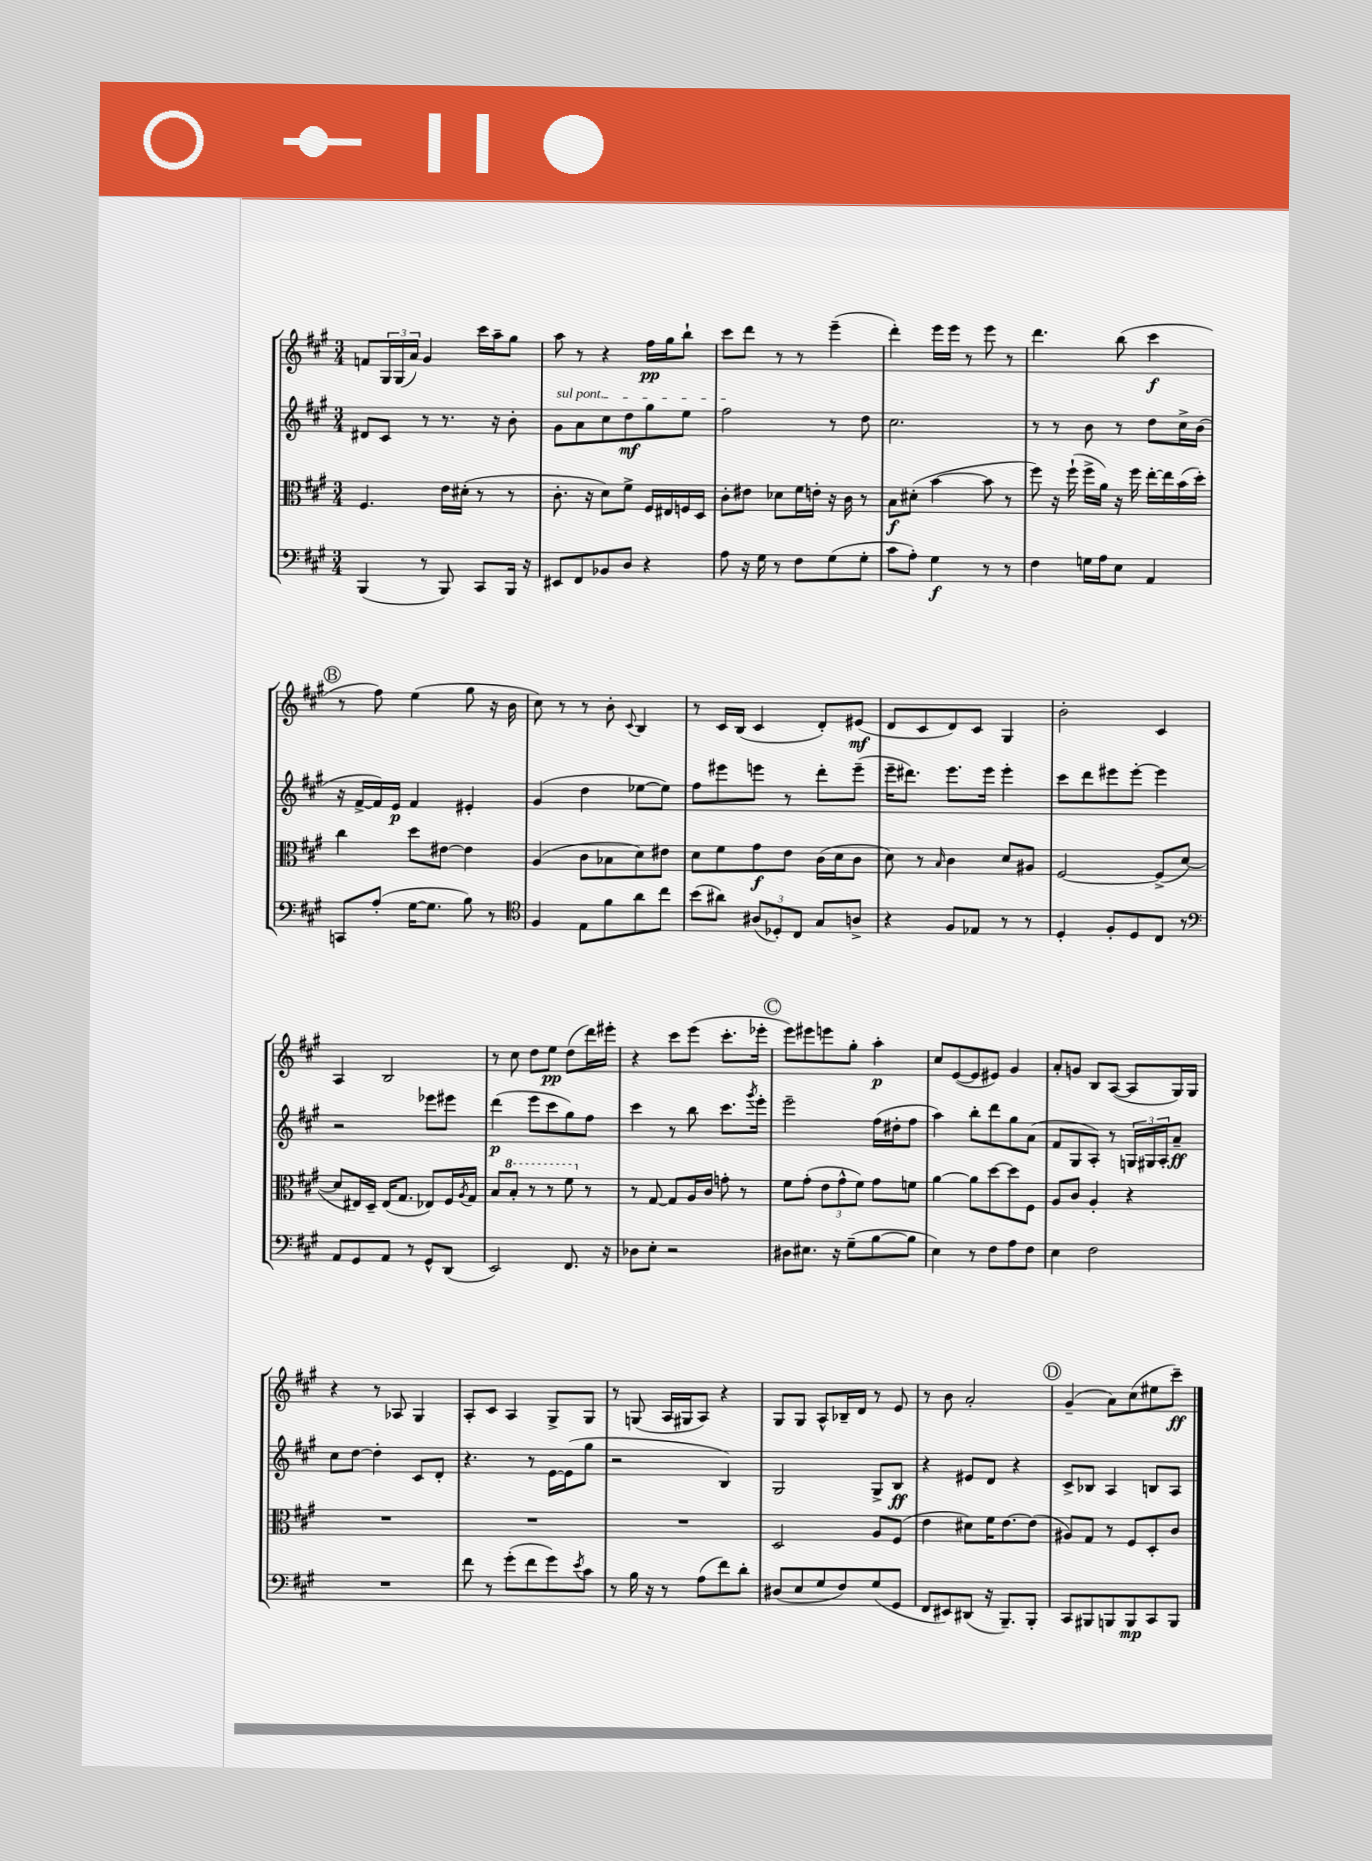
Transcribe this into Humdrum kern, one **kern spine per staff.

**kern	**kern	**kern	**kern
*staff4	*staff3	*staff2	*staff1
*clefF4	*clefC3	*clefG2	*clefG2
*k[f#c#g#]	*k[f#c#g#]	*k[f#c#g#]	*k[f#c#g#]
*M3/4	*M3/4	*M3/4	*M3/4
(4BBB	4.F#	8d#	8f
.	.	8c#	24G#
.	.	.	(24G#
.	.	.	24a)
8r	.	8r	4g#
8BBB)	16e	8.r	.
.	(16d#'	.	.
8CC#	8r	.	16ccc#
.	.	16r	16aa~
16BBB	8r	8b'	8gg#
16r	.	.	.
=	=	=	=
8EE#	8.c#'	8g#	8aa
8FF#	.	8a	8r
.	16r	.	.
8BB-	8d)	8cc#	4r
8D	8f#^	8dd	.
4r	16F#	8gg#	16ff#
.	16E#	.	16gg#
.	16F	8ee	8bb`
.	16D	.	.
=	=	=	=
8A	8c#'	2ff#	8ccc#
16r	8e#	.	8ddd
16G#	.	.	.
8r	8d-	.	8r
8F#	16f#	.	8r
.	16e'	.	.
(8G#	16r	8r	(4eee~
.	16c#	.	.
8G#'	8r	8dd	.
=	=	=	=
8c#	8B	2.cc#	4ddd')
8A')	(8d#'	.	.
4G#	[4b	.	16eee
.	.	.	16eee
.	.	.	8r
8r	8b]	.	8eee
8r	8r	.	8r
=	=	=	=
4F#	8ff#)	8r	4.ddd
.	16r	8r	.
.	(16ff#`	.	.
16G	16ff#^	8b	.
16A	16a)	.	.
8E	16r	8r	(8bb
.	16ff#	.	.
4AA	[16ee'	8dd	4ccc#
.	16ee]	.	.
.	(16b	16cc#^	.
.	16dd')	(16b	.
=	=	=	=
8CC	4cc#	16r	8r
.	.	[16f#^	.
(8A'	.	16f#])	8ff#)
.	.	16e	.
[16G#	8dd	4f#	(4ee
8.G#]	.	.	.
.	[8e#	.	.
8B)	4e#]	4e#'	8gg#
8r	.	.	16r
.	.	.	16b
=	=	=	=
*clefC4	*	*	*
4F#	(4A	(4g#	8cc#)
.	.	.	8r
8E	8c#	4dd	8r
8f#	8B-	.	8b'
.	.	.	8qqc#
8a	8d)	[8ee-	4B
8cc#	8e#	8ee-])	.
=	=	=	=
(8b	8d	8ff#	8r
8a#)	8f#	8eee#	16c#
.	.	.	(16B
(12A#	8g#	8eee	4c#
12D-')	.	.	.
.	8e	8r	.
12C#	.	.	.
8G#	(16c#	8ddd'	8d')
.	16d	.	.
8A^	8c#	(8eee~	(8e#
=	=	=	=
4r	8d)	16eee~	8d
.	.	8.ddd#)	.
.	8r	.	8c#
.	16qqB	.	.
8F#	4c#	8.eee	8d)
8E-	.	.	8c#
.	.	16eee	.
8r	8d	4eee'	4G#
8r	8A#	.	.
=	=	=	=
4D'	[2F#	8ccc#	2b'
.	.	8ddd	.
8F#'	.	8eee#	.
8D	.	[8eee#'	.
8C#	(8F#^]	4eee#]	4c#
8r	[8d	.	.
=	=	=	=
*clefF4	*	*	*
8AA	8d]	2r	4A
8GG#	16E#)	.	.
.	16D~	.	.
8AA	(16E#	.	2B
.	8.G#	.	.
8r	.	.	.
8GG#^^	8E-)	8eee-	.
(8DD	16F#	8eee#	.
.	8qA	.	.
.	16G#	.	.
=	=	=	=
2EE)	8B	(4ddd	8r
.	8b'	.	8cc#
.	8r	8eee	8dd
.	8r	8ccc#	8ee
8.FF#	8ff#	8gg#)	(8dd
.	8r	8ff#	16ddd)
16r	.	.	16eee#'
=	=	=	=
8D-	8r	4ccc#	4r
8E'	[8G#	.	.
2r	8G#]	8r	8ccc#
.	16A	8bb	(8eee
.	16c#	.	.
.	8g'	8.ccc#	8.ccc#'
.	8r	.	.
.	.	8qggg#	.
.	.	16eee'	16eee-'
=	=	=	=
8D#	8f#	2eee~	8eee)
8.E#	(8g#'	.	8eee#
.	12e	.	8eee
16r	.	.	.
.	12g#^^	.	.
(8G#~	.	.	8gg#'
.	12f#)	.	.
[8B	8g#	(16ff#	4aa'
.	.	16dd#'	.
8B]	8f	8ff#	.
=	=	=	=
4E)	[4a	4aa)	8cc#
.	.	.	([8e
8r	8a]	8bb'	8e]
8F#	[8dd	8ddd	8e#)
8A	8dd]	8gg#	4g#
8F#	8F#	(8a	.
=	=	=	=
4E	8A	8f#	8a'
.	8c#	8G#	8g
2F#	4A'	8A')	8B
.	.	8r	([8A
.	4r	24G	8A]
.	.	24G#	.
.	.	24A'	.
.	.	8a~	16G#)
.	.	.	16G#
=	=	=	=
2.r	2.r	8cc#	4r
.	.	[8dd	.
.	.	4dd']	8r
.	.	.	8A-
.	.	8c#	4G#
.	.	8d'	.
=	=	=	=
8f#	2.r	4.r	8A'
8r	.	.	8c#
(8g#'	.	.	4A
8f#	.	8r	.
8g#)	.	[16e	8G#^
.	.	(16e]	.
8qe	.	.	.
8c#	.	8gg#	8G#
=	=	=	=
8r	2.r	2r	8r
16B	.	.	(8G
16r	.	.	.
8r	.	.	16A
.	.	.	16G#
(8A	.	.	8A)
8f#)	.	4B)	4r
8d'	.	.	.
=	=	=	=
(8D#	2D	2G#	8G#
8E	.	.	8G#
8G#	.	.	8A^^
8F#)	.	.	16B-~
.	.	.	16d
(8G#	8A	8G#^	8r
8GG#	(8F#	8B	8e
=	=	=	=
8FF#	4e	4r	8r
8EE#)	.	.	8b
(8DD#	8d#)	8e#	2a'
16r	16f#	8d	.
8.BBB~)	[8.e	.	.
.	.	4r	.
8BBB'	(8e]	.	.
=	=	=	=
8CC#	8A#)	8c#^	(4g#~
8BBB#	8G#	8B-	.
8BBB	8r	4A	8a)
8BBB	8F#	.	(8cc#
8CC#	8D'	8B	8ee#
8BBB	8c#	8A	8ccc#~)
==	==	==	==
*-	*-	*-	*-
